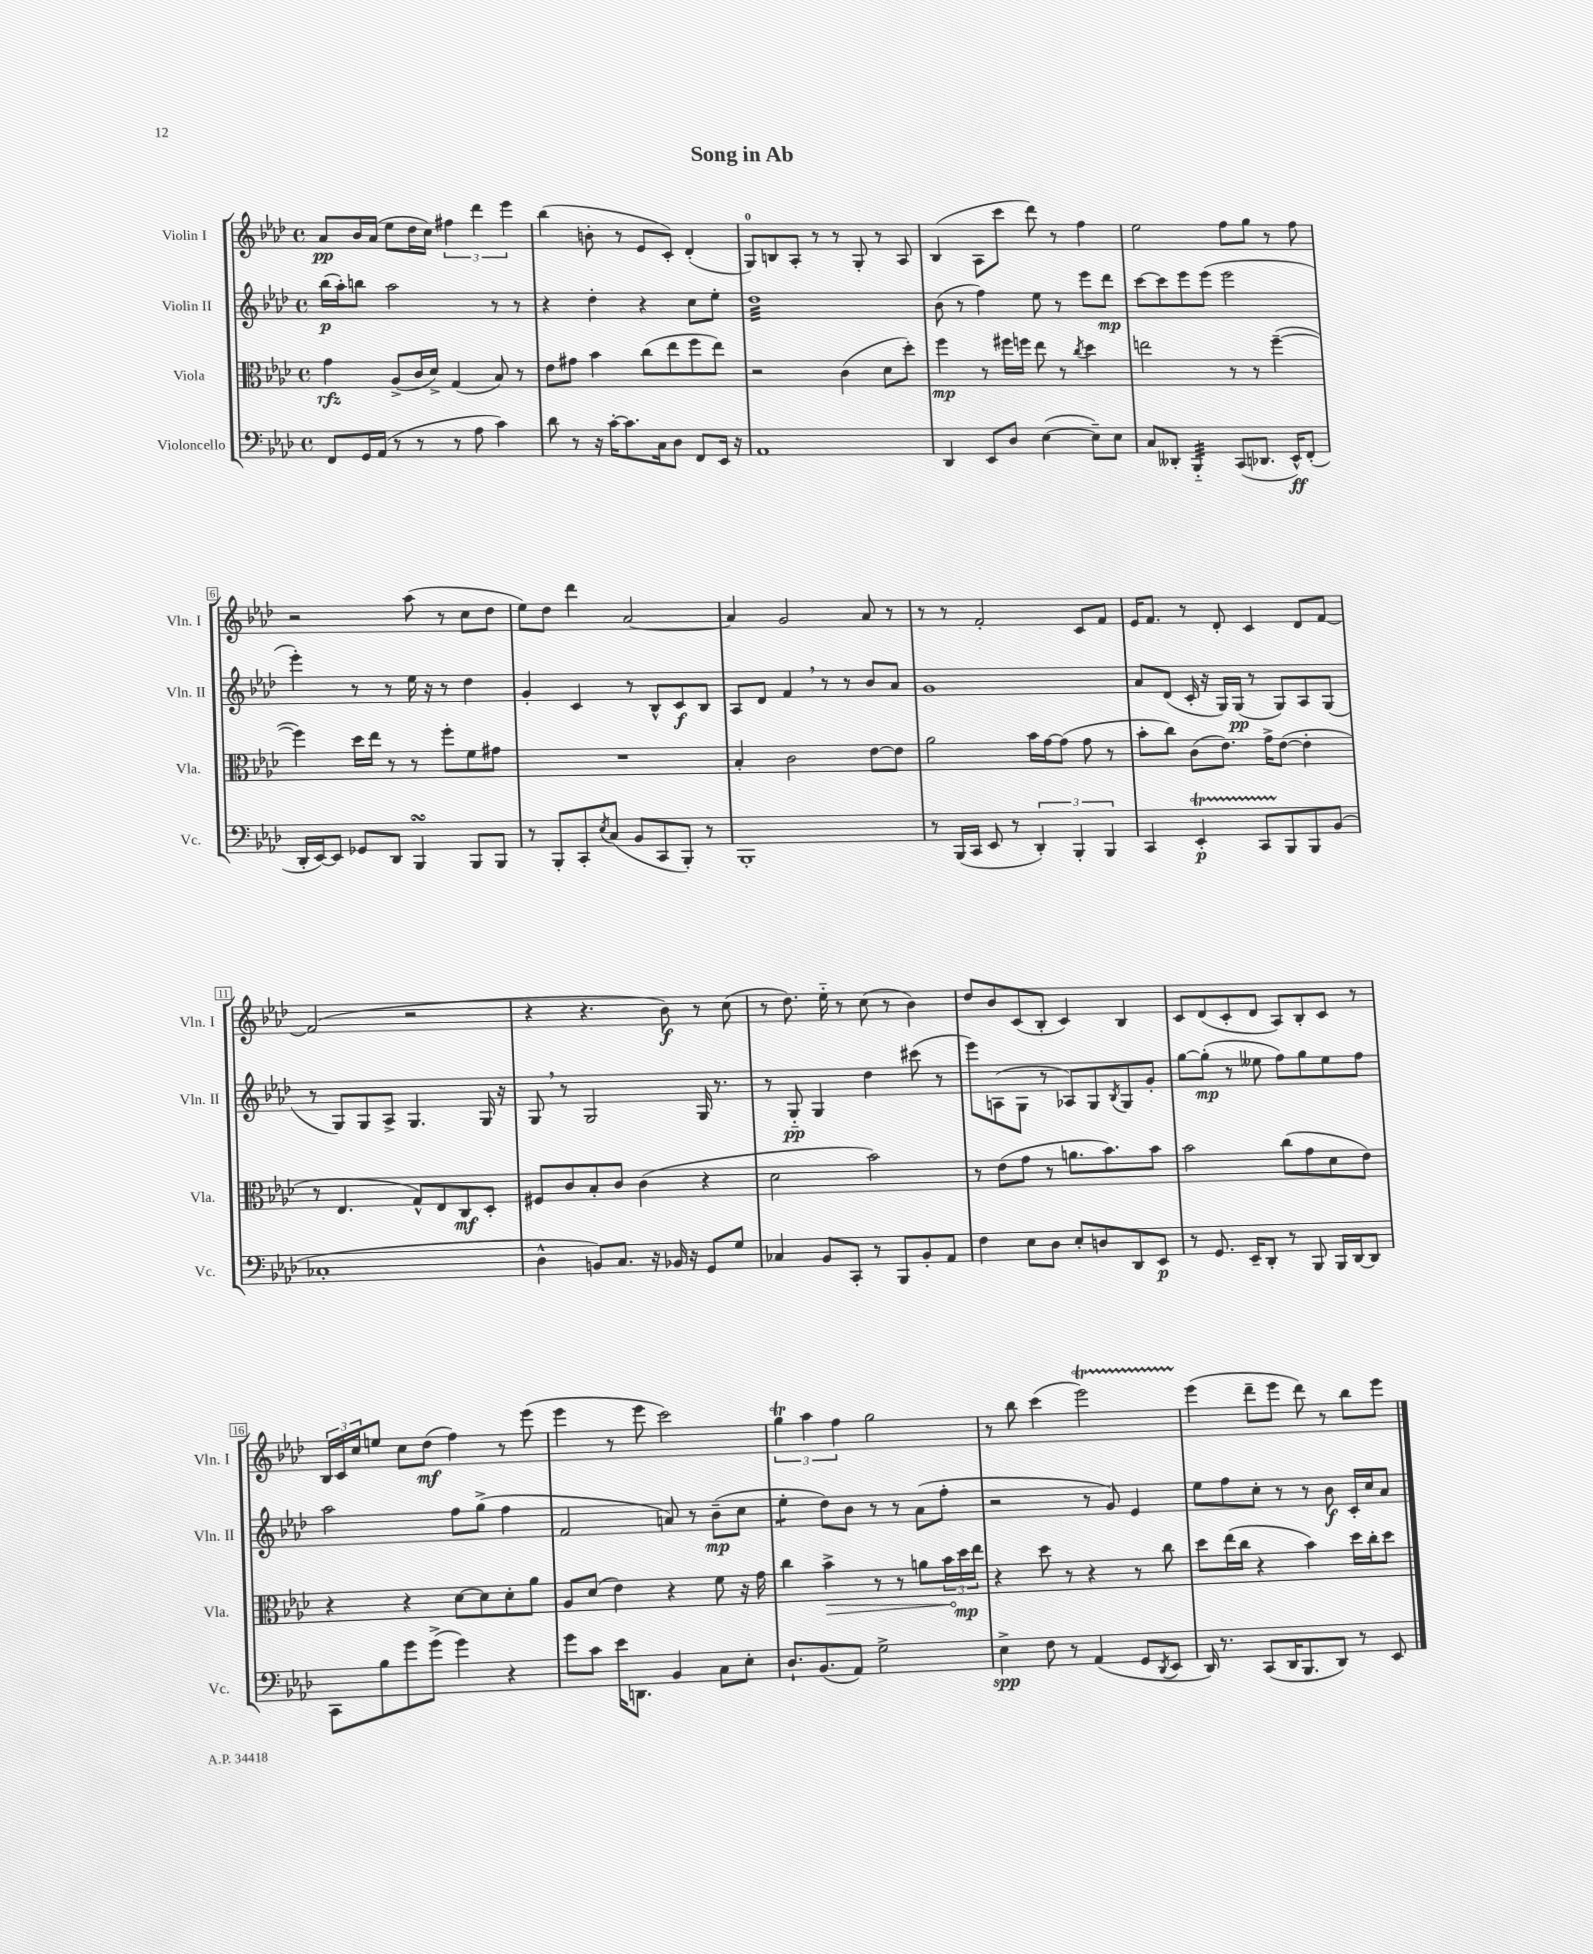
\header { title = "Song in Ab" }
<<
\new StaffGroup <<
\new Staff = "s0" \with { instrumentName = "Violin I" shortInstrumentName = "Vln. I" } {
    \clef treble \key aes \major \defaultTimeSignature \time 4/4
    aes'8\pp bes'16 aes'16( ees''8 des''16 c''16) \tuplet 3/2 { fis''4 des'''4 ees'''4 } |
    bes''4( b'8-. r8 ees'8 c'8-.) des'4-.( |
    g8-0) b8 aes8-. r8 r8 g8-. r8 aes8 |
    bes4( aes8 c'''8 des'''8) r8 f''4 |
    ees''2 f''8 g''8 r8 f''8 |
    r2 aes''8( r8 c''8 des''8 |
    ees''8) des''8 des'''4 aes'2~ |
    aes'4 g'2 aes'8 r8 |
    r8 r8 f'2-. c'8 f'8 |
    ees'16 f'8. r8 des'8-. c'4 des'8 f'8~ |
    f'2( r2 |
    r4 r4. bes'8\f) r8 c''8( |
    r8 des''8.) ees''16-_ r8 c''8( r8 bes'4) |
    des''8 bes'8 c'8( bes8-. c'4) bes4 |
    c'8 des'8( c'8-. des'8 aes8) bes8-. c'8 r8 |
    \tuplet 3/2 { bes16 c'16 c''16 } e''8 c''8 des''8\mf( f''4) r8 ees'''8( |
    ees'''4 r8 ees'''8 c'''2) |
    \tuplet 3/2 { g''4\trill aes''4 f''4 } g''2 |
    r8 bes''8 c'''4( ees'''2\startTrillSpan) |
    ees'''4\stopTrillSpan( des'''8-- ees'''8 des'''8) r8 bes''8 ees'''8 \bar "|." |
}
\new Staff = "s1" \with { instrumentName = "Violin II" shortInstrumentName = "Vln. II" } {
    \clef treble \key aes \major \defaultTimeSignature \time 4/4
    bes''16\p( aes''16-.) b''8 aes''2 r8 r8 |
    r4 des''4-. r4 c''8 ees''8-. |
    des''1:32 |
    bes'8( r8 f''4) ees''8 r8 ees'''8 des'''8\mp |
    c'''8~ c'''8 ees'''8 ees'''8( ees'''2 |
    ees'''4-.) r8 r8 ees''16 r16 r8 des''4 |
    g'4-. c'4 r8 bes8-^ c'8\f bes8 |
    aes8 des'8 f'4 \breathe r8 r8 bes'8 aes'8 |
    g'1 |
    aes'8 des'8( c'16-. r16 g16) g16\pp( r8 g8) aes8 g8( |
    r8 g8) g8 aes8-> g4. g16 r16 |
    g8 \breathe r8 g2 g16 r8. |
    r8 g8-_\pp g4 des''4 cis'''8( r8 |
    ees'''8) a8( g8 r8 aes8) g8 \acciaccatura { bes8 } g8 g'8-. |
    g''8~ g''8-.\mp( r8 eeses''8 f''8) g''8 eeses''8 f''8 |
    aes''2 f''8 g''8->( f''4 |
    f'2 a'8) r8 bes'8--\mp( c''8 |
    ees''4:8-. des''8) bes'8 r8 r8 aes'8( f''8-. |
    r2 r8 g'8) ees'4 |
    ees''8 f''8 c''8-. r8 r8 bes'8\f c'16-. c''16 aes'8 \bar "|." |
}
\new Staff = "s2" \with { instrumentName = "Viola" shortInstrumentName = "Vla." } {
    \clef alto \key aes \major \defaultTimeSignature \time 4/4
    g'4\rfz aes8->( c'16 des'16->) g4( bes8) r8 |
    ees'8 gis'8 bes'4 c''8( ees''8 f''8 ees''8) |
    r2 c'4( des'8 des''8-.) |
    f''4\mp r8 fis''16 f''16 ees''8 r8 \acciaccatura { c''8 } des''4 |
    e''2 r8 r8 f''4~--( |
    f''4) des''16 ees''16 r8 r8 f''8-. f'8 gis'8 |
    R1 |
    bes4-. c'2 ees'8~ ees'8 |
    aes'2 bes'16 g'16~ g'8( g'8 r8 |
    bes'8-. c''8) c'8( ees'8.) g'16-> ees'8~( ees'4-. |
    r8 ees4. g8-^) ees8 c8\mf des8-. |
    fis8 c'8 bes8-. c'8 c'4( r4 |
    des'2 bes'2) |
    r8 ees'8( g'8 r8 a'8. bes'8.) bes'8 |
    bes'2 c''8( g'8 des'8 ees'8) |
    r4 r4 des'8~ des'8 des'8-. aes'8 |
    aes8 des'8( ees'4) r4 f'8 r16 g'16 |
    c''4 \once \override Hairpin.circled-tip = ##t bes'4->\> r8 r8 a'8 \tuplet 3/2 { bes'16\! des''16\mp ees''16 } |
    r4 des''8 r8 r4 r8 c''8 |
    des''8 ees''16( c''16 r4 bes'4) des''16 c''16-. des''8 \bar "|." |
}
\new Staff = "s3" \with { instrumentName = "Violoncello" shortInstrumentName = "Vc." } {
    \clef bass \key aes \major \defaultTimeSignature \time 4/4
    f,8 g,16 aes,16( r8 r8 r8 aes8 c'4) |
    des'8 r8 r16 c'16~-. c'8. c16 des8 f,8 ees,16 r16 |
    aes,1 |
    des,4 ees,8 des8 ees4~( ees8--) ees8 |
    c8 deses,8-. bes,,4:32-_ c,8( des,8. ees,16-^\ff) f,8-.( |
    des,16-. ees,16~) ees,8 ges,8 des,8 bes,,4\turn bes,,8 bes,,8 |
    r8 bes,,8-. c,8-. \acciaccatura { ees8 } c8( bes,8 c,8 bes,,8-.) r8 |
    bes,,1-. |
    r8 bes,,16( c,16 ees,8 r8 \tuplet 3/2 { des,4-.) bes,,4-. bes,,4 } |
    c,4 ees,4-.\startTrillSpan\p c,8 bes,,8\stopTrillSpan bes,,8 bes,8( |
    ces1-. |
    des4-^ b,8) c8. r16 bes,16 r16 g,8 g8 |
    ces4 bes,8 c,8-. r8 bes,,8 bes,8-. aes,8 |
    f4 ees8 des8 ees8-. d8 des,8 ees,8\p |
    r8 g,8. ees,16-- des,8-. r8 bes,,8 bes,,16 des,16~ des,8 |
    c,8 bes8 g'8 g'8->( g'4) r4 |
    g'8 c'8 ees'16 d,8. bes,4 c8 ees8-. |
    des8.-! bes,8.( aes,8) g2-> |
    ees4->\spp f8 r8 aes,4( g,8 \acciaccatura { des,8 } ees,8 |
    des,16) r8. c,8( des,16 bes,,8. des,8) r8 ees,8 \bar "|." |
}
>>
>>
\layout { \context { \Score \override BarNumber.stencil = #(make-stencil-boxer 0.1 0.3 ly:text-interface::print) } }
